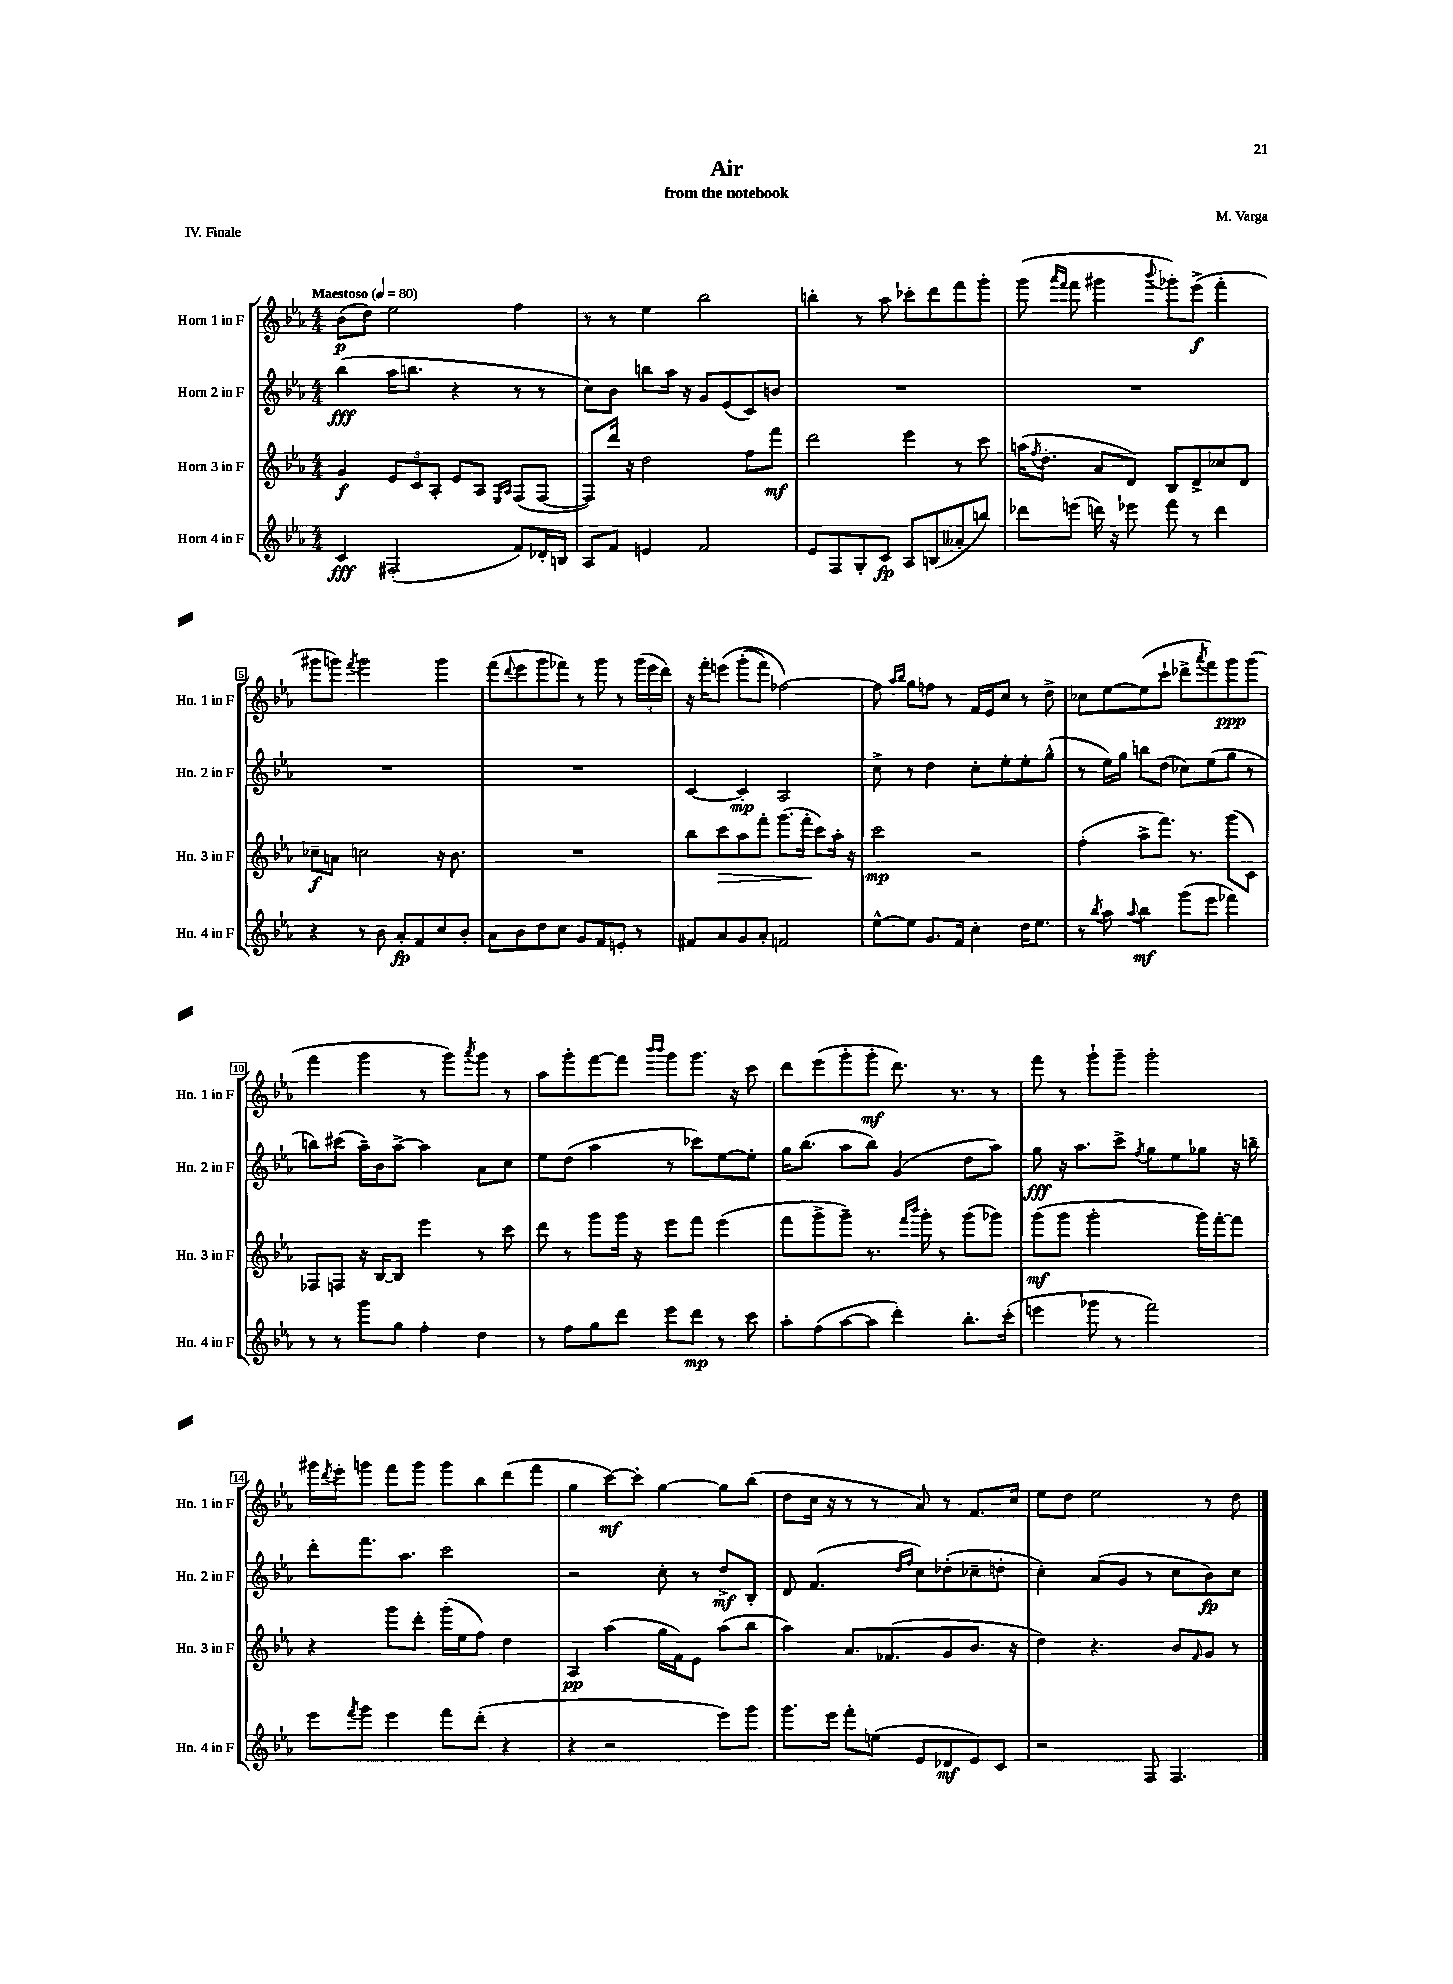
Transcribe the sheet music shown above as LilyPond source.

\header { title = "Air" composer = "M. Varga" subtitle = "from the notebook" piece = "IV. Finale" }
<<
\new StaffGroup <<
\new Staff = "s0" \with { instrumentName = "Horn 1 in F" shortInstrumentName = "Hn. 1 in F" } {
    \clef treble \key ees \major \numericTimeSignature \time 4/4 \tempo "Maestoso" 4 = 80
    bes'8\p( d''8) ees''2 f''4 |
    r8 r8 ees''4 bes''2 |
    b''4-. r8 aes''8 ces'''8-. d'''8 f'''8 g'''8-. |
    g'''8( \grace { aes'''16 f'''16 } f'''8 gis'''4 \appoggiatura { bes'''8 } ges'''8-.) ees'''8->\f( f'''4-. |
    gis'''8 g'''8) \acciaccatura { f'''8 } g'''2 g'''4 |
    f'''8( \appoggiatura { d'''8 } ees'''8 g'''8 fes'''8) r8 g'''8 r8 \tuplet 3/2 { g'''16( ees'''16 d'''16) } |
    r16 f'''16-. e'''8\( g'''8-.( f'''8) fes''2~\) |
    fes''8 \grace { aes''16 bes''16 } g''8 f''8 r8 f'16 ees'16 c''8 r8 d''8-> |
    ces''8 ees''8~ ees''8( c'''8-! des'''8-> \acciaccatura { aes'''8 } f'''8) g'''8\ppp g'''8( |
    f'''4 g'''4 r8 g'''8) \acciaccatura { aes'''8 } g'''8 r8 |
    aes''8 g'''8-. f'''8~ f'''8 \grace { bes'''16 bes'''16 } g'''8 g'''8. r16 c'''8 |
    d'''8 ees'''8( g'''8-. g'''8-.\mf d'''8.) r8. r8 |
    f'''8 r8 g'''8-! g'''8-- g'''2-. |
    gis'''16 \acciaccatura { d'''8 } ees'''16-. g'''8 f'''8 g'''8 g'''8 bes''8 d'''8( f'''8 |
    g''4 c'''8~\mf) c'''8-. g''4~ g''8 bes''8( |
    d''8 c''16 r16 r8 r8 aes'8) r8 f'8. c''16 |
    ees''8 d''8 ees''2 r8 d''8 \bar "|." |
}
\new Staff = "s1" \with { instrumentName = "Horn 2 in F" shortInstrumentName = "Hn. 2 in F" } {
    \clef treble \key ees \major \numericTimeSignature \time 4/4
    bes''4\fff( aes''16 b''8. r4 r8 r8 |
    c''8) bes'8 b''8 aes''16 r16 g'8 ees'8( c'8) b'8 |
    R1 |
    R1 |
    R1 |
    R1 |
    c'4~ c'4-.\mp aes2 |
    c''8-> r8 d''4 c''8-. ees''8-. ees''8-. g''8-^( |
    r8 ees''16) g''16 b''8 d''8( ces''8) ees''8( g''8 r8 |
    b''8) cis'''8( aes''16--) bes'16 aes''8~-> aes''4 aes'8 c''8 |
    ees''8 d''8( aes''4 r8 ces'''8) ees''8~ ees''8-. |
    g''16 bes''8.( aes''8 bes''8) g'4( d''8 aes''8) |
    g''8\fff r16 aes''8. c'''8-> \acciaccatura { f''8 } g''8 ees''8 ges''8 r16 b''16-- |
    d'''8-. f'''8. aes''8. c'''2 |
    r2 c''8-. r8 d''8->\mf bes8-. |
    d'8 f'4.( \grace { d''16 f''16 } c''8) des''8-.( ces''8-- d''8-. |
    c''4-.) aes'8( g'8 r8 c''8 bes'8\fp) c''8 \bar "|." |
}
\new Staff = "s2" \with { instrumentName = "Horn 3 in F" shortInstrumentName = "Hn. 3 in F" } {
    \clef treble \key ees \major \numericTimeSignature \time 4/4
    g'4\f \tuplet 3/2 { ees'8 c'8 aes8-. } ees'8 aes8 \grace { ees16 aes16 } f8( f8~ |
    f8) d'''16 r16 d''2 f''8 f'''8\mf |
    d'''2 ees'''4 r8 c'''8 |
    a''16( \acciaccatura { f''8 } d''8.-. aes'8 d'8) bes8 d'8-> ces''8 d'8 |
    ces''8--\f a'8 c''2 r16 bes'8. |
    R1 |
    bes''8 c'''8\> aes''8 f'''8-. g'''8.( f'''16-.\! c'''8) aes''16-. r16 |
    c'''2\mp r2 |
    f''4-.( aes''8-> f'''8.) r8. g'''8( c'8) |
    fes8 f8 r16 bes16~ bes8 ees'''4 r8 c'''8 |
    d'''8 r8 g'''8 g'''16 r16 ees'''8 f'''8 ees'''4( |
    f'''8 g'''8-> g'''8--) r8. \grace { f'''16 bes'''16 } g'''16-. r8 g'''8( ges'''8) |
    g'''8\mf( g'''8 g'''2-. g'''16) f'''16~-. f'''8 |
    r4 g'''8 d'''8-. g'''16-.( ees''16 f''8) d''4 |
    aes4\pp aes''4( g''16 f'16) ees'8 aes''8( bes''8 |
    aes''4) aes'8. fes'8.( g'8 bes'8. r16 |
    d''4) r4. bes'8 \grace { f'16 } g'8 r8 \bar "|." |
}
\new Staff = "s3" \with { instrumentName = "Horn 4 in F" shortInstrumentName = "Hn. 4 in F" } {
    \clef treble \key ees \major \numericTimeSignature \time 4/4
    c'4\fff fis2-.( f'8) des'16-. b16 |
    aes8 f'8 e'4 f'2 |
    ees'8 f8 g8-. c'8\fp aes8 b8( aeses'8-. b''8) |
    des'''8 e'''8( d'''16) r16 ees'''8 f'''8 r8 d'''4 |
    r4 r8 bes'8 aes'8-.\fp f'8 c''8 bes'8-. |
    aes'8 bes'8 d''8 c''8 g'8 f'8 e'8-. r8 |
    fis'8 aes'8 g'8 aes'8-. f'2 |
    ees''8~-^ ees''8 g'8. f'16 c''4-. d''16 ees''8. |
    r8 \acciaccatura { bes''8 } aes''8 \appoggiatura { aes''8 } bes''4\mf g'''8( ees'''8 fes'''4) |
    r8 r8 g'''8 g''8 f''4-. d''4 |
    r8 f''8 g''8 d'''8 ees'''8 d'''8\mp r8 c'''8 |
    aes''8-. f''8( aes''8~ aes''8 d'''4-.) bes''8.-. c'''16-.( |
    e'''4 ges'''8 r8 f'''2) |
    ees'''8 \acciaccatura { f'''8 } g'''8 ees'''4 f'''8 d'''8-.( r4 |
    r4 r2 ees'''8) g'''8 |
    g'''8. ees'''16 f'''8-. e''8( ees'8 des'8\mf ees'8) c'8 |
    r2 f8 f4. \bar "|." |
}
>>
>>
\layout { \context { \Score \override BarNumber.stencil = #(make-stencil-boxer 0.1 0.3 ly:text-interface::print) } }
